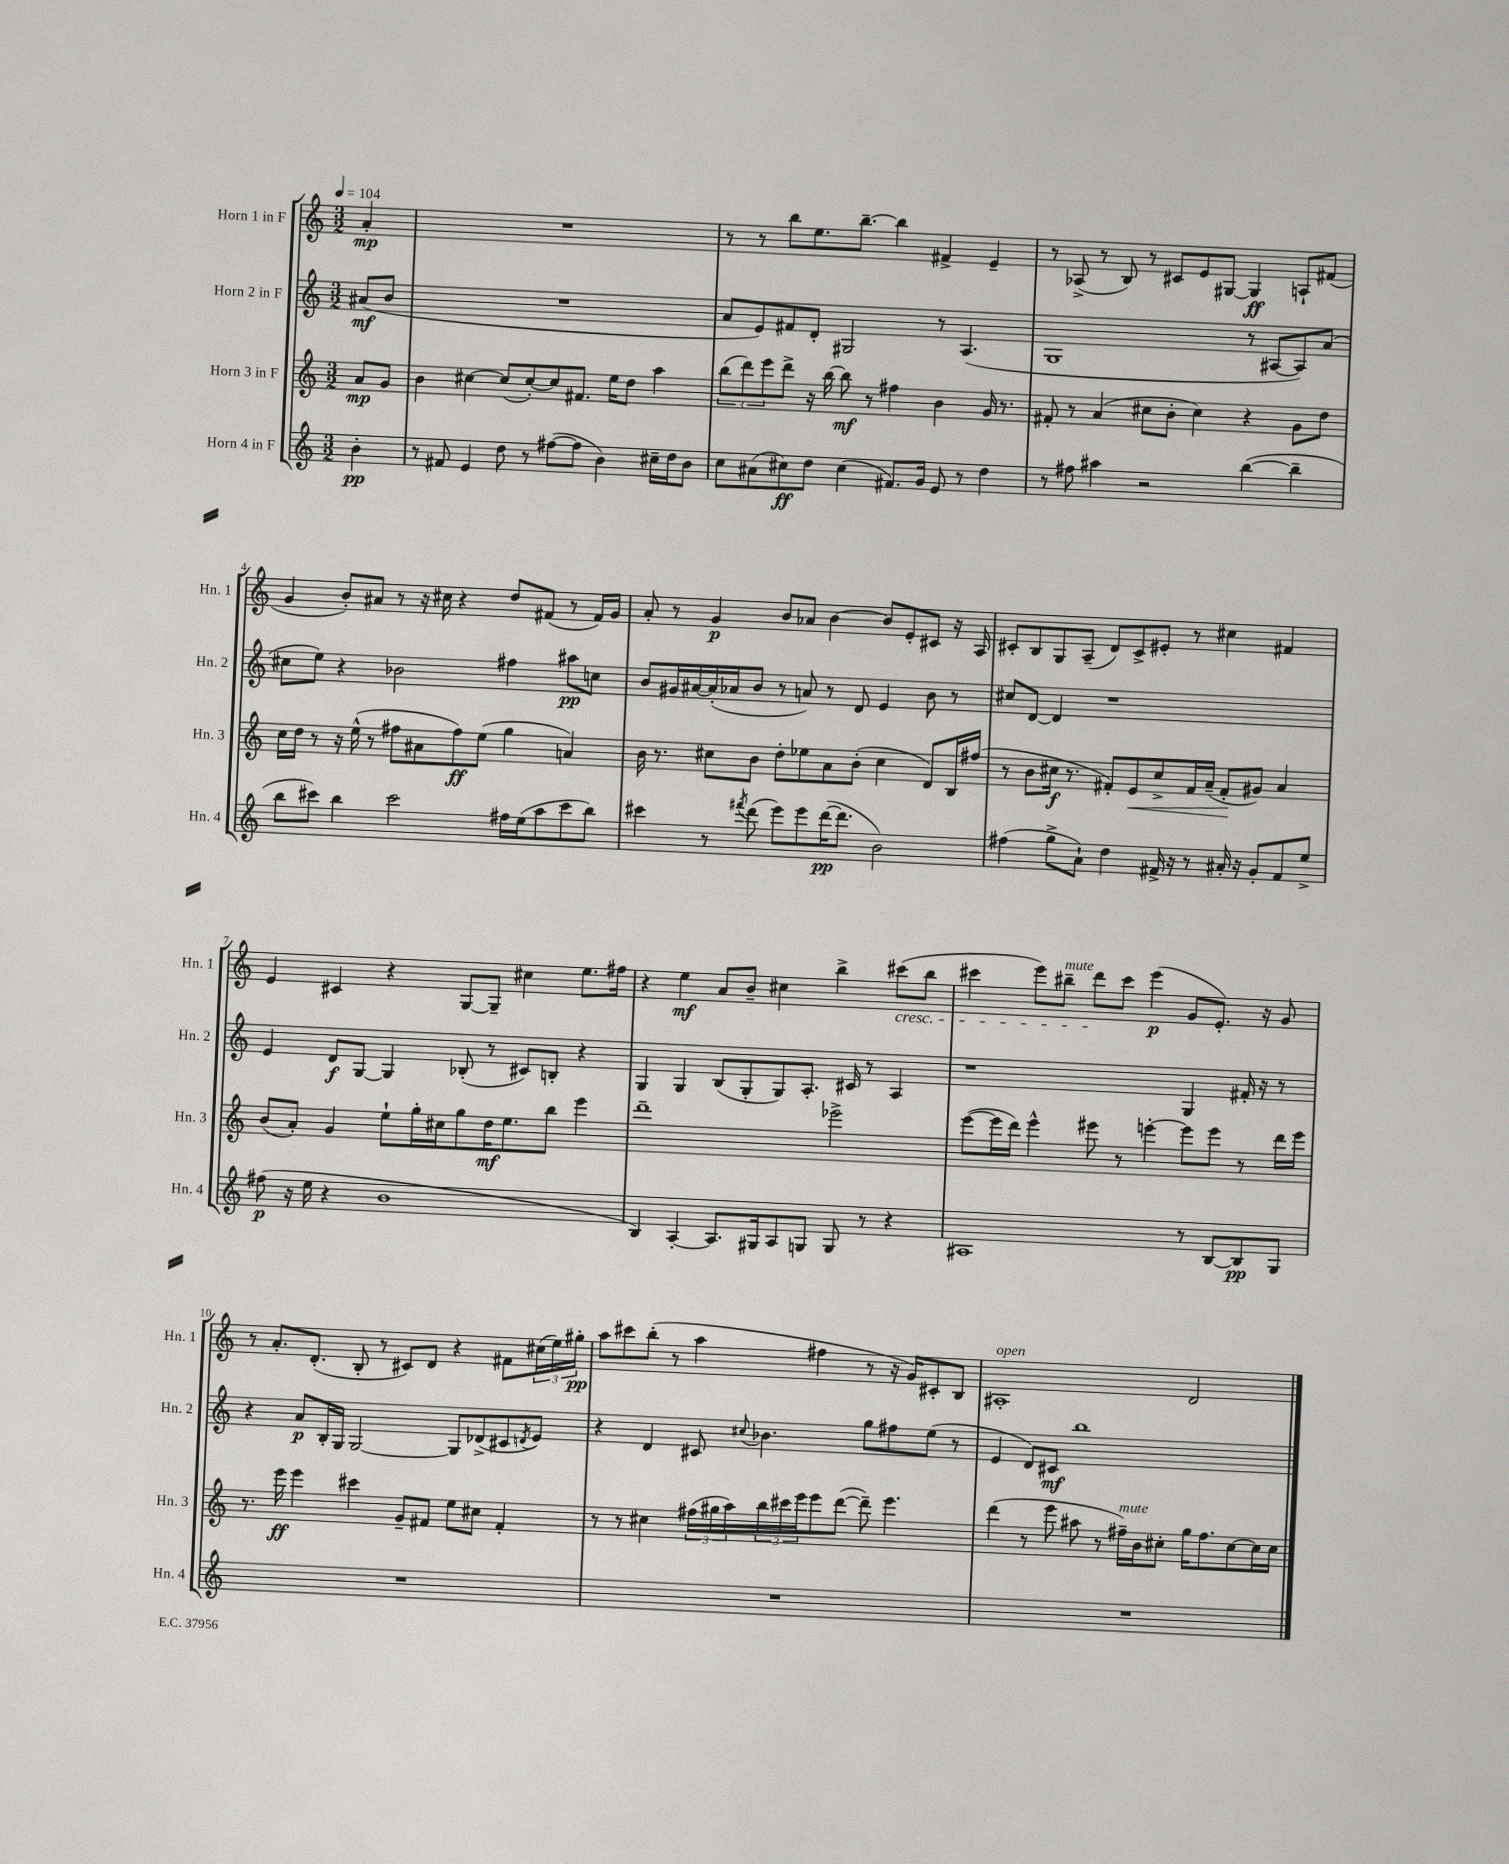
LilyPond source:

<<
\new StaffGroup <<
\new Staff = "s0" \with { instrumentName = "Horn 1 in F" shortInstrumentName = "Hn. 1" } {
    \clef treble \key c \major \numericTimeSignature \time 3/2 \partial 4 \tempo 4 = 104
    a'4-.\mp |
    R1. |
    r8 r8 b''8 e''8. b''8.~-- b''4 fis'4-> e'4-- |
    r8 aes8->( r8 b8) r8 cis'8 e'8 gis8~ gis4\ff a8-! fis'8( |
    g'4 b'8-.) ais'8 r8 r16 cis''16 r4 d''8 fis'8( r8 fis'16) g'16 |
    a'8-. r8 g'4\p b'8 aes'8 b'4~ b'8 e'8-. cis'8 r16 a16 |
    cis'8-. b8 g8 a8--( d'8) cis'8-> eis'8-. r8 cis''4 fis'4 |
    e'4 cis'4 r4 g8~ g8-- cis''4 e''8. fis''16 |
    r4 e''4\mf a'8 b'8-- cis''4 b''4-> cis'''8\cresc( b''8 |
    cis'''4 e'''8) bis''8--^\markup { \italic "mute" } d'''8\! cis'''8 e'''4\p( g'8 e'8.-.) r16 g'8 |
    r8 a'8.-. d'8.-.( b8-. r8 cis'8) d'8 r4 fis'8 \tuplet 3/2 { cis''16( e''16) gis''16-.\pp } |
    a''8 cis'''8 b''8-.( r8 a''4 fis''4 r8 r16 g'16) cis'8-. b8 |
    ais1-.^\markup { \italic "open" } d'2 \bar "|." |
}
\new Staff = "s1" \with { instrumentName = "Horn 2 in F" shortInstrumentName = "Hn. 2" } {
    \clef treble \key c \major \numericTimeSignature \time 3/2 \partial 4
    ais'8\mf( b'8 |
    R1. |
    a'8 e'8) fis'8 d'8-. gis2 r8 a4.( |
    g1 r8 ais8~ ais8) a'8( |
    cis''8 e''8) r4 bes'2 fis''4 ais''8\pp c''8 |
    b'8 gis'16 ais'16~ ais'16-.( aes'16 b'8 r8 a'8) r8 d'8 e'4 b'8 r8 |
    cis''8 d'8~ d'4 r1 |
    e'4 d'8\f g8~ g4 bes8-.( r8 cis'8) b8-. r4 |
    g4 g4 b8( g8-. g8) a8.-. cis'16 r8 a4 |
    r1 g4 fis'16-. r16 r8 |
    r4 a'8\p b16-. g16 g2~ g8 des'8->( cis'8 \acciaccatura { d'8 } e'8) |
    r4 d'4 cis'8 \appoggiatura { cis''8 } bes'4. g''8 fis''8 e''8( r8 |
    e'4 d'8) cis'8\mf b''1 \bar "|." |
}
\new Staff = "s2" \with { instrumentName = "Horn 3 in F" shortInstrumentName = "Hn. 3" } {
    \clef treble \key c \major \numericTimeSignature \time 3/2 \partial 4
    a'8\mp g'8 |
    b'4 cis''4~ cis''8( cis''8~-.) cis''8 fis'8. e''16 d''8 a''4 |
    \tuplet 3/2 { b''8( d'''8) e'''8 } d'''8-> r16 b''16~ b''8\mf r8 fis''4 b'4 g'16 r8. |
    fis'8-. r8 a'4( cis''8 b'8-. cis''4) r4 g'8 d''8 |
    c''16 d''16 r8 r16 e''16-^( r8 fis''8 ais'8 fis''8\ff) e''8( g''4 a'4) |
    b'16 r8. cis''8 b'8 d''8-. ees''8 a'8 b'8-.( cis''4 d'8) b16 fis''16( |
    r8 b'8 cis''16\f r8. fis'8-.) e'8\< cis''8-> fis'16 a'16--( fis'8-.\! gis'8) a'4 |
    b'8( a'8-.) g'4 e''8-! g''16-. cis''16 g''8 d''16\mf e''8. b''8 e'''4 |
    d'''1-- ees'''2-> |
    e'''8~( e'''16 d'''16) e'''4-^ eis'''8 r8 e'''4~-. e'''8 e'''8 r8 d'''16 e'''16 |
    r8. e'''16\ff e'''4 cis'''4 g'8-- fis'8 e''8 cis''8 fis'4-. |
    r8 r8 cis''4 \tuplet 3/2 { fis''16( gis''16 a''16) } \tuplet 3/2 { b''16 cis'''16 e'''16 } e'''8 d'''8~( d'''8--) e'''4. |
    d'''4( r8 e'''8 ais''8 r8 fis''16--^\markup { \italic "mute" }) b'16 cis''8-. g''16 fis''8. cis''8~ cis''16 cis''16 \bar "|." |
}
\new Staff = "s3" \with { instrumentName = "Horn 4 in F" shortInstrumentName = "Hn. 4" } {
    \clef treble \key c \major \numericTimeSignature \time 3/2 \partial 4
    b'4-.\pp |
    r8 fis'8 e'4 d''8 r8 fis''8~( fis''8 b'4) cis''16-- d''16 b'8 |
    c''8 ais'8( cis''8\ff) d''8 cis''4( fis'8.) g'16 e'8 r8 d''4 |
    r8 fis''8 ais''4 r2 b''4~( b''4-- |
    b''8 cis'''8) b''4 cis'''2 fis''16 e''16( a''8 cis'''8 b''8) |
    cis'''4 r8 \acciaccatura { fis'''8 } d'''8( e'''8) e'''8 d'''16~\pp( d'''8. b'2) |
    fis''4( g''8-> a'8-!) d''4 fis'16-> r16 r8 ais'16-. r16 g'8-. fis'8 e''8-> |
    fis''8\p( r16 e''16 r4 b'1 |
    b4) a4~-. a8. gis16 a8 g8 g8 r8 r4 |
    ais1 r8 b8~ b8\pp g8 |
    R1. |
    R1. |
    R1. \bar "|." |
}
>>
>>
